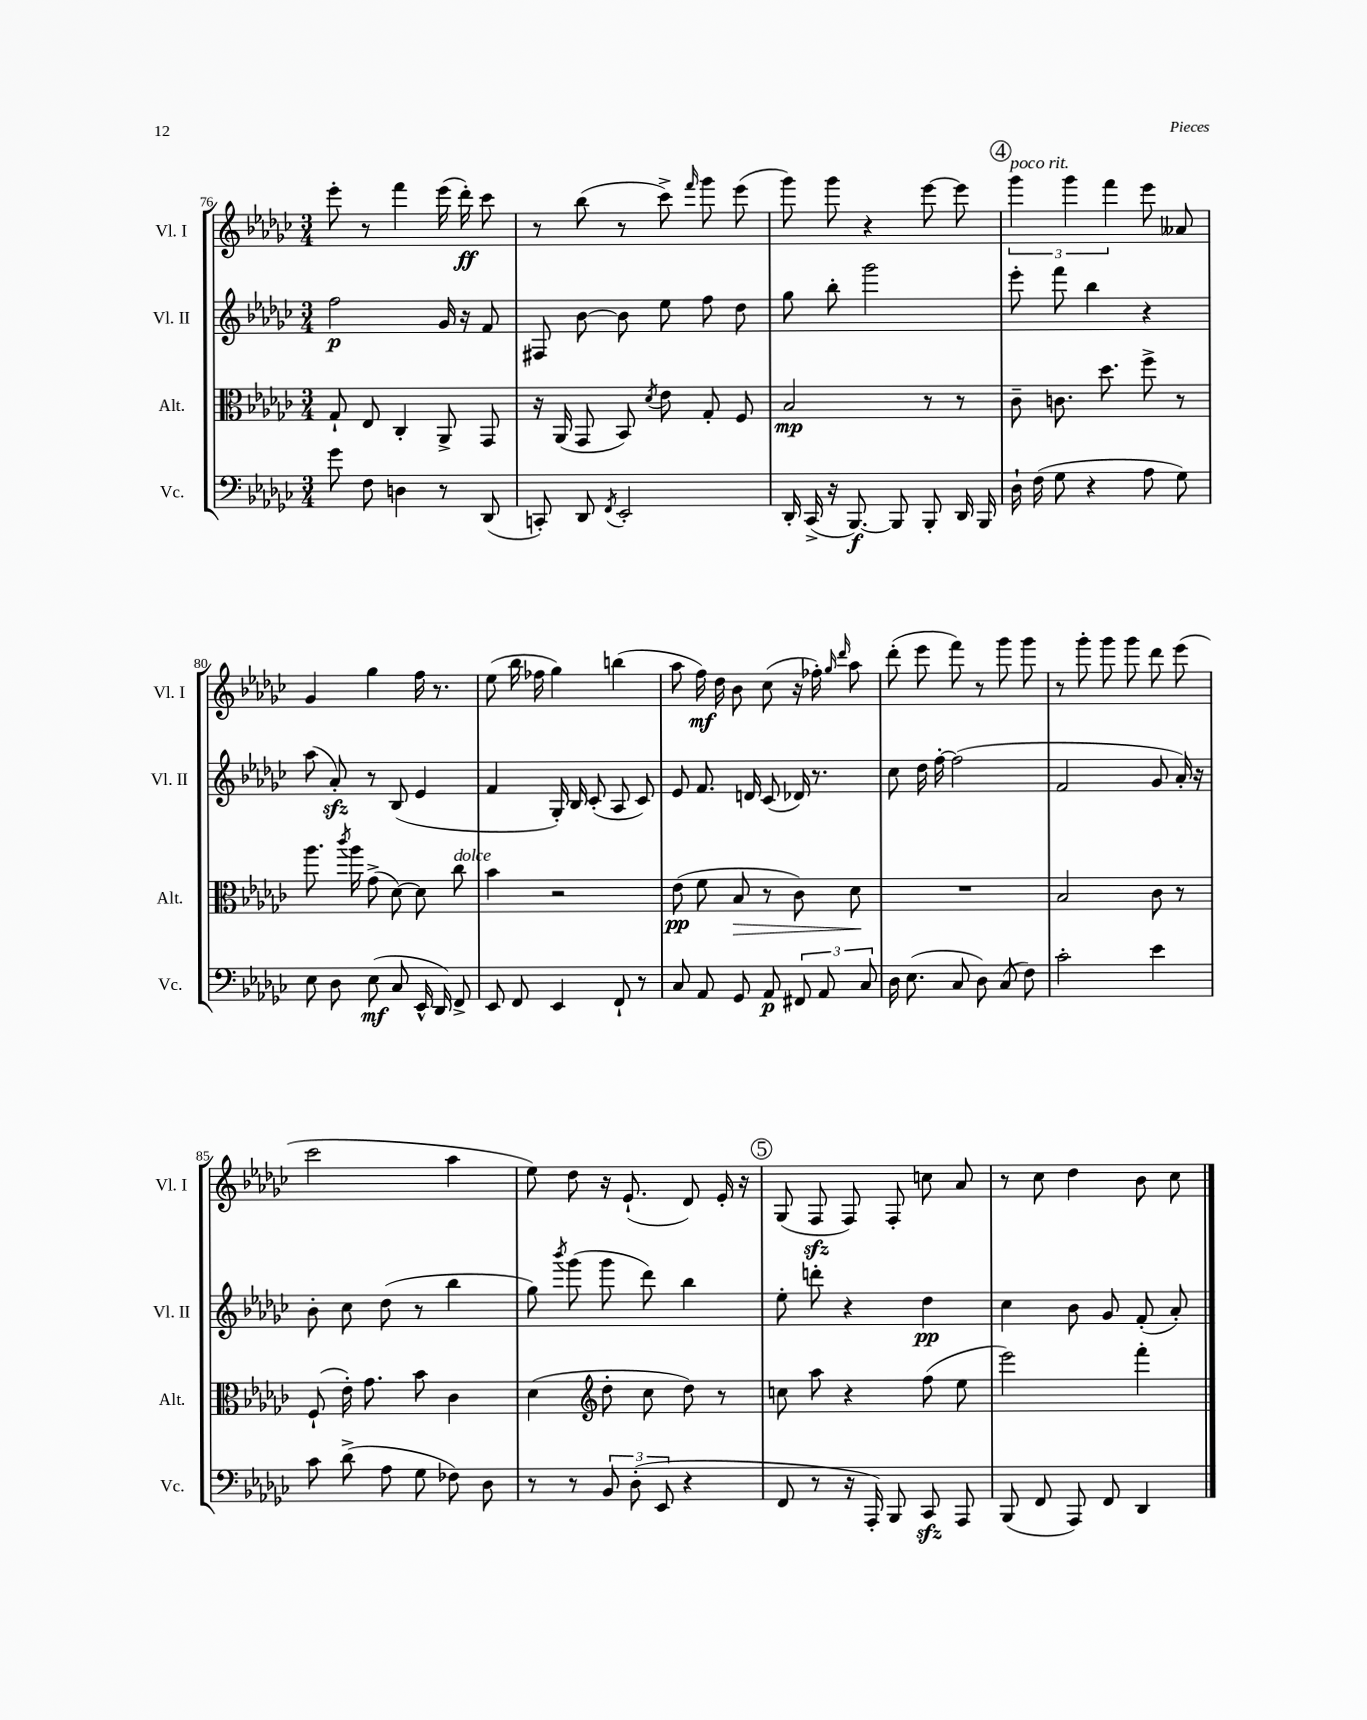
<<
\new StaffGroup <<
\new Staff = "s0" \with { instrumentName = "Vl. I" shortInstrumentName = "Vl. I" } {
    \clef treble \key ges \major \numericTimeSignature \time 3/4
    \autoBeamOff ees'''8-. r8 f'''4 ees'''16( des'''16-.\ff) ces'''8 |
    r8 bes''8( r8 ces'''8->) \grace { f'''16 } ges'''8 ees'''8( |
    ges'''8) ges'''8 r4 ees'''8~ ees'''8 |
    \mark \markup { \circle "4" } \tuplet 3/2 { ges'''4^\markup { \italic "poco rit." } ges'''4 f'''4 } ees'''8 aeses'8 |
    ges'4 ges''4 f''16 r8. |
    ees''8( bes''16 fes''16 ges''4) b''4( |
    aes''8 f''16\mf) des''16 bes'8 ces''8( r16 fes''16-.) \grace { ges''16 des'''16 } aes''8 |
    des'''8-.( ees'''8 f'''8) r8 ges'''8 ges'''8 |
    r8 ges'''8-. ges'''8 ges'''8 des'''8 ees'''8( |
    ces'''2 aes''4 |
    ees''8) des''8 r16 ees'8.-!( des'8) ees'16-. r16 |
    \mark \markup { \circle "5" } ges8( f8\sfz f8) f8-. c''8 aes'8 |
    r8 ces''8 des''4 bes'8 ces''8 \bar "|." |
}
\new Staff = "s1" \with { instrumentName = "Vl. II" shortInstrumentName = "Vl. II" } {
    \clef treble \key ges \major \numericTimeSignature \time 3/4
    \autoBeamOff f''2\p ges'16 r16 f'8 |
    fis8 bes'8~ bes'8 ees''8 f''8 des''8 |
    ges''8 bes''8-. ges'''2 |
    \mark \markup { \circle "4" } ees'''8-. f'''8 bes''4 r4 |
    aes''8( aes'8-.\sfz) r8 bes8( ees'4 |
    f'4 ges16-.) bes16 ces'8-.( aes8 ces'8) |
    ees'8 f'8. d'16 ces'8( des'16) r8. |
    ces''8 des''16 f''16~-. f''2( |
    f'2 ges'8 aes'16-.) r16 |
    bes'8-. ces''8 des''8( r8 bes''4 |
    ges''8) \acciaccatura { bes'''8 } ges'''8( ges'''8 des'''8) bes''4 |
    \mark \markup { \circle "5" } ees''8-. d'''8-. r4 des''4\pp |
    ces''4 bes'8 ges'8 f'8-.( aes'8-.) \bar "|." |
}
\new Staff = "s2" \with { instrumentName = "Alt." shortInstrumentName = "Alt." } {
    \clef alto \key ges \major \numericTimeSignature \time 3/4
    \autoBeamOff ges8-! ees8 ces4-. aes,8-> ges,8 |
    r16 aes,16( ges,8 bes,8) \acciaccatura { des'8 } ees'8 ges8-. f8 |
    bes2\mp r8 r8 |
    \mark \markup { \circle "4" } ces'8-- c'8. des''8. f''8-> r8 |
    aes''8. \acciaccatura { ces'''8 } aes''16 ges'8->( des'8~) des'8 ces''8^\markup { \italic "dolce" } |
    bes'4 r2 |
    ees'8\pp( f'8 bes8\> r8 ces'8) des'8\! |
    R2. |
    bes2 ces'8 r8 |
    f8-!( ees'16-.) ges'8. bes'8 ces'4 |
    des'4( \clef treble des''8-. ces''8 des''8) r8 |
    \mark \markup { \circle "5" } c''8 aes''8 r4 f''8( ees''8 |
    ees'''2) f'''4-. \bar "|." |
}
\new Staff = "s3" \with { instrumentName = "Vc." shortInstrumentName = "Vc." } {
    \clef bass \key ges \major \numericTimeSignature \time 3/4
    \autoBeamOff ges'8 f8 d4 r8 des,8( |
    c,8-.) des,8 \acciaccatura { f,8 } ees,2-. |
    des,16-. ces,16->( r16 bes,,8.~\f) bes,,8 bes,,8-. des,16 bes,,16 |
    \mark \markup { \circle "4" } des16-! f16( ges8 r4 aes8 ges8) |
    ees8 des8 ees8\mf( ces8 ees,16-^ des,16) f,8-> |
    ees,8 f,8 ees,4 f,8-! r8 |
    ces8 aes,8 ges,8 aes,8\p \tuplet 3/2 { fis,8 aes,8 ces8 } |
    des16 ees8.( ces8 des8) ces8( f8) |
    ces'2-. ees'4 |
    ces'8 des'8->( aes8 ges8 fes8) des8 |
    r8 r8 \tuplet 3/2 { bes,8 des8-.( ees,8 } r4 |
    \mark \markup { \circle "5" } f,8 r8 r16 aes,,16-.) bes,,8 ces,8\sfz aes,,8 |
    bes,,8( f,8 aes,,8) f,8 des,4 \bar "|." |
}
>>
>>
\layout { \context { \Score currentBarNumber = #76 } }
